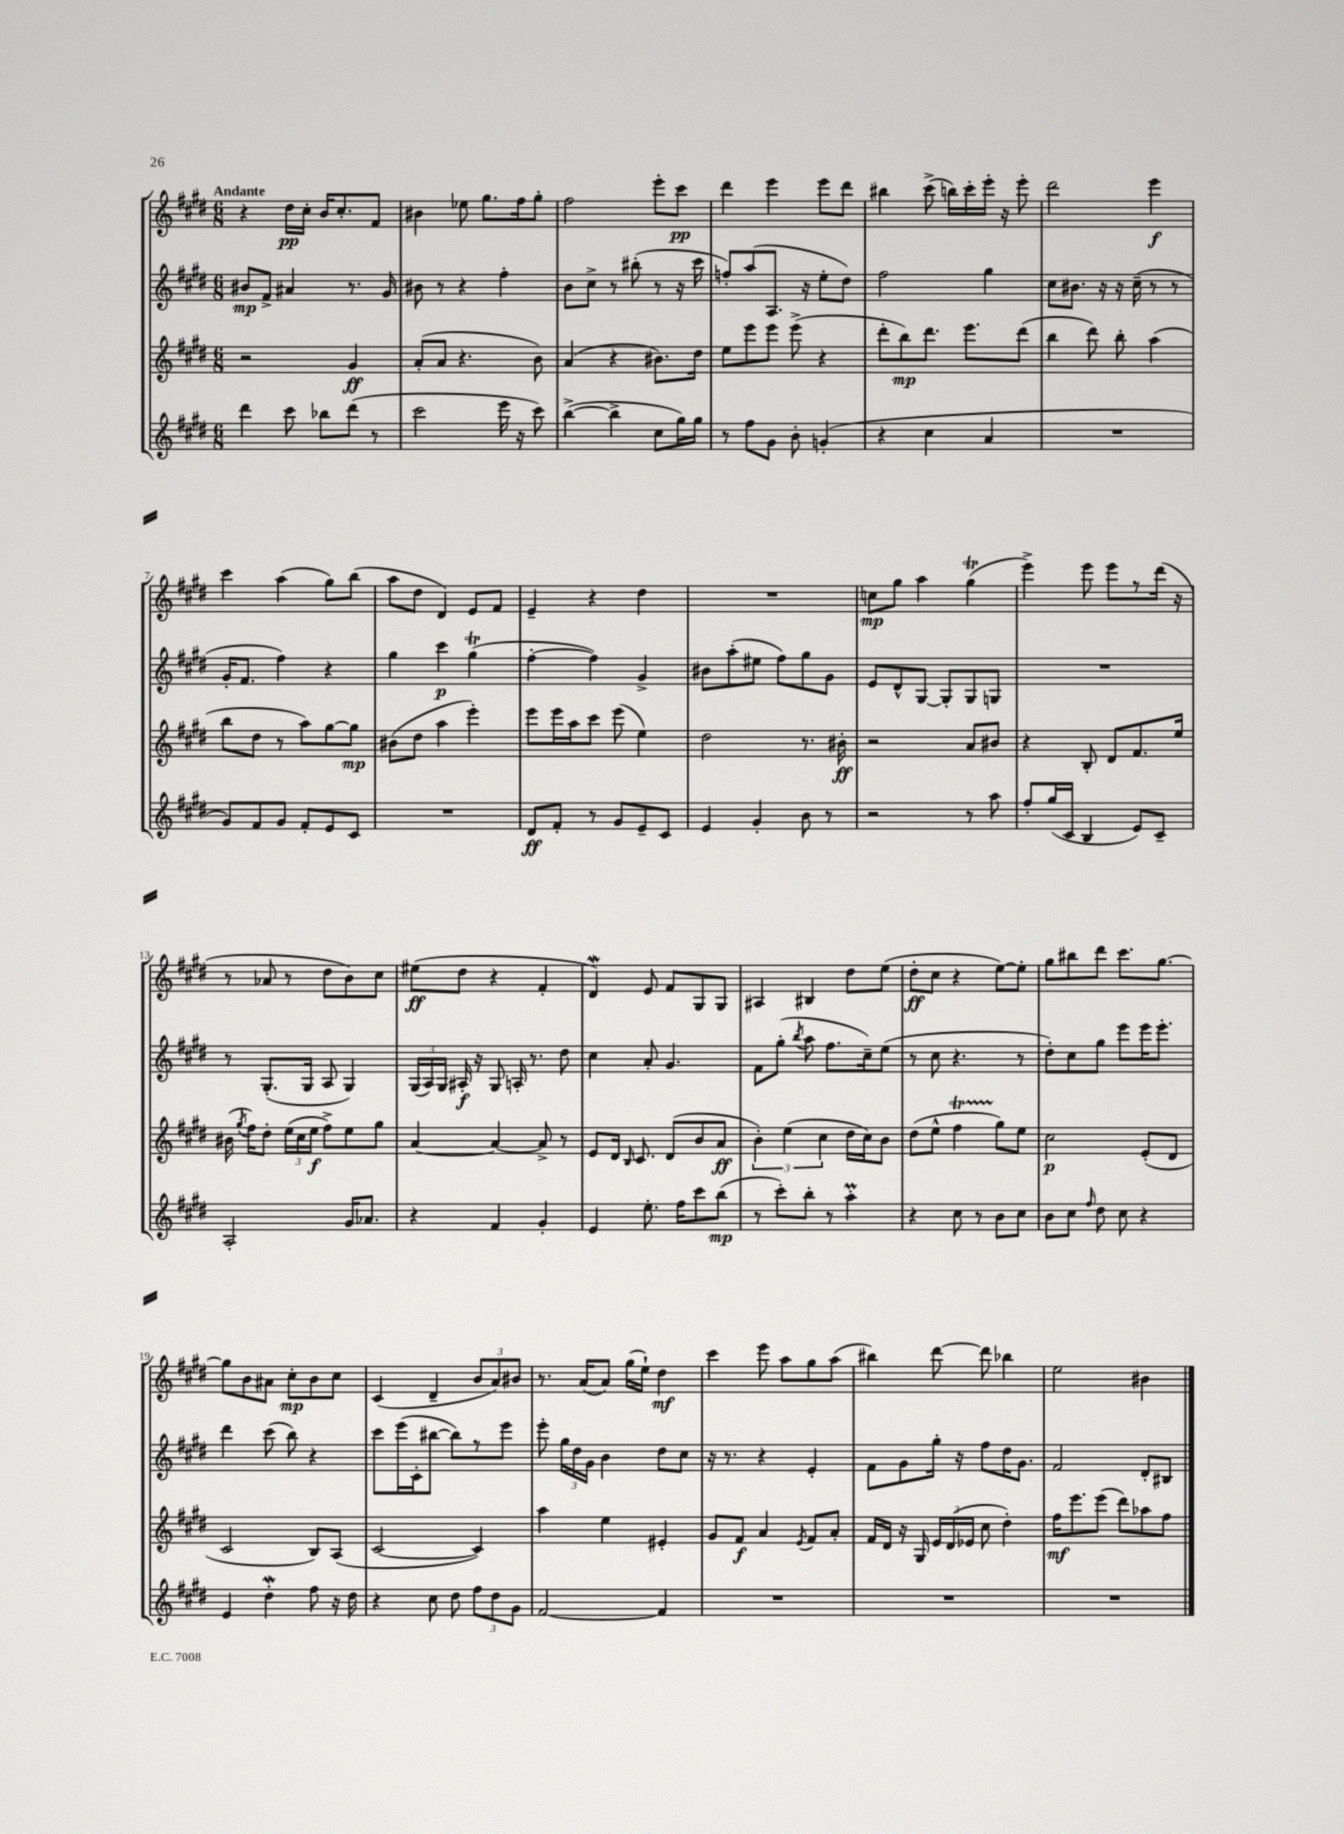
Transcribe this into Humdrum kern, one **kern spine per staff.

**kern	**kern	**kern	**kern
*staff4	*staff3	*staff2	*staff1
*clefG2	*clefG2	*clefG2	*clefG2
*k[f#c#g#d#]	*k[f#c#g#d#]	*k[f#c#g#d#]	*k[f#c#g#d#]
*M6/8	*M6/8	*M6/8	*M6/8
4ddd#	2r	8b#	4r
.	.	8f#^	.
8ccc#	.	4a#	16dd#
.	.	.	16cc#'
8bb-	.	.	16b
.	.	.	8.cc#'
(8ddd#	4g#	8.r	.
8r	.	.	8f#
.	.	16g#	.
=	=	=	=
2ccc#	(8a'	8b#	4b#
.	8a	8r	.
.	4.r	4r	8ee-
.	.	.	8.gg#
16eee	.	4ff#'	.
16r	.	.	16ff#
8ccc#)	8b)	.	8gg#'
=	=	=	=
([4bb^	(4a	8b	2ff#
.	.	8cc#^	.
4bb^]	4r	8r	.
.	.	(8bb#'	.
8cc#	8.b#)	8r	8eee'
16gg#)	.	16r	8ccc#
16gg#	16dd#	16ccc#	.
=	=	=	=
8r	8ee	8ff')	4ddd#
8ff#	8eee	(8aa	.
8g#	8eee	8.A	4eee
8b'	(8eee^	.	.
.	.	16r	.
(4g'	4r	8ee'	8eee
.	.	8dd#)	8ddd#
=	=	=	=
4r	8ddd#'	2ff#	4bb#
.	8bb)	.	.
4cc#	8.ddd#	.	(8ccc#^
.	.	.	16bb)
.	8.eee	.	16ccc#'
4a	.	4gg#	16eee'
.	.	.	16r
.	(8ddd#	.	8eee'
=	=	=	=
2.r	4bb	8cc#	2ddd#
.	.	8.b#	.
.	8ddd#)	.	.
.	.	16r	.
.	8bb'	16r	.
.	.	(16cc#~	.
.	(4aa	8r	4eee
.	.	8r	.
=	=	=	=
8g#)	8bb	16g#'	4ccc#
.	.	8.f#	.
8f#	8dd#	.	.
8g#	8r	4ff#)	(4aa
8f#'	8aa)	.	.
8e	[8gg#	4r	8gg#)
8c#	8gg#]	.	(8bb
=	=	=	=
2.r	(8b#	4gg#	8aa
.	8dd#	.	8dd#
.	4aa	4ccc#	4d#)
.	4eee')	(4gg#	8e
.	.	.	8f#
=	=	=	=
8d#	8eee	[4ff#'	4e~
8f#'	16eee	.	.
.	16aa	.	.
8r	8ccc#	4ff#])	4r
8g#	(8eee	.	.
8e~	4ee)	4g#^	4dd#
8c#	.	.	.
=	=	=	=
4e	2dd#	8b#	2.r
.	.	(8aa'	.
4g#'	.	8ee#	.
.	.	8ff#)	.
8b	8.r	8gg#	.
8r	.	8g#	.
.	16b#'	.	.
=	=	=	=
2r	2r	8e	8cc
.	.	8d#^^	8gg#
.	.	[8G#	4aa
.	.	8G#']	.
8r	8a	8G#	(4gg#
8aa	8b#	8G	.
=	=	=	=
8ff#'	4r	2.r	4eee^)
(16gg#	.	.	.
16c#	.	.	.
4B	8B'	.	8eee
.	8d#	.	8eee
8e)	8.f#	.	8r
8c#~	.	.	(16ddd#
.	16ee	.	16r
=	=	=	=
2A'	(16b#	8r	8r
.	8qgg#	.	.
.	16ff#)	.	.
.	8dd#'	(8.G#'	8a-
.	(24ee	.	8r
.	24cc#	.	.
.	.	16G#	.
.	24ee	.	.
.	8ff#^)	8A	8dd#
16g#	8ee	4G#)	8b)
8.a-	.	.	.
.	8gg#	.	8cc#
=	=	=	=
4r	[4a	(24G#	(8ee#
.	.	24A)	.
.	.	24G#	.
.	.	16A#'	8dd#
.	.	16r	.
4f#	4a_	8G#	4r
.	.	16A'	.
.	.	8.r	.
4g#'	8a^]	.	4f#'
.	8r	8dd#	.
=	=	=	=
4e	8e	4cc#	4d#)
.	16d#	.	.
.	16qqB	.	.
.	8.c#	.	.
8.ee'	.	8a'	8e
.	(8d#	4.g#	8f#
16ff#	.	.	.
8ccc#	8b	.	8G#
(8bb	8a	.	8G#
=	=	=	=
8r	6b')	8f#	4A#
8ccc#')	.	(8gg#'	.
.	(6ee	.	.
.	.	8qbb	.
8bb'	.	8aa	4B#
.	6cc#	.	.
8r	.	8.ff#	.
4aa'	16dd#	.	8dd#
.	16cc#)	16cc#~)	.
.	8b	(8ee	(8ee
=	=	=	=
4r	(8dd#	8r	8dd#'
.	8ee^^	8cc#	8cc#
8cc#	4ff#	4.r	4r
8r	.	.	.
8b	8gg#)	.	[8ee)
8cc#	8ee	8r	8ee']
=	=	=	=
8b	2cc#	8dd#')	8gg#
8cc#	.	8cc#	8bb#
16qqff#	.	.	.
8dd#	.	8gg#	8ddd#
8cc#	.	8eee	8.ccc#
4r	(8e'	16eee	.
.	.	8.eee'	[8.gg#
.	8d#	.	.
=	=	=	=
4e	2c#	4ddd#	8gg#]
.	.	.	8b
4dd#'	.	(8ccc#	8a#
.	.	8bb)	8cc#'
8ff#	8B)	4r	8b
16r	(8A	.	8cc#
16dd#	.	.	.
=	=	=	=
4r	[2c#	8ccc#	(4c#
.	.	(16eee	.
.	.	16c#'	.
8cc#	.	[8bb#	4d#~
8dd#	.	8bb#])	.
12ff#	4c#])	8r	12b
12dd#	.	.	12a)
.	.	8eee	.
12g#	.	.	12b#
=	=	=	=
[2f#	4aa	8eee'	8.r
.	.	24gg#	.
.	.	24dd#	.
.	.	.	(16a
.	.	24g#	.
.	4ee	4b	8a)
.	.	.	(16gg#
.	.	.	16ee`)
4f#]	4e#'	8dd#	4dd#
.	.	8cc#	.
=	=	=	=
2.r	8g#	16r	4ccc#
.	.	8.r	.
.	8f#	.	.
.	4a	4r	8eee
.	.	.	8aa
.	8qe	.	.
.	8f#	4e'	8gg#
.	8a'	.	(8aa
=	=	=	=
2.r	16f#	8f#	4bb#)
.	16d#	.	.
.	16r	8g#	.
.	16G#	.	.
.	24e	16gg#'	[8ddd#
.	(24d#	.	.
.	.	16r	.
.	24e-	.	.
.	8cc#	8ff#	8ddd#]
.	4dd#')	16dd#	4bb-
.	.	8.g#	.
=	=	=	=
2.r	16ff#	2f#	2ee
.	8.eee	.	.
.	(8eee	.	.
.	8ddd#)	.	.
.	8aa-	8d#'	4b#
.	8ff#	8B#	.
==	==	==	==
*-	*-	*-	*-
